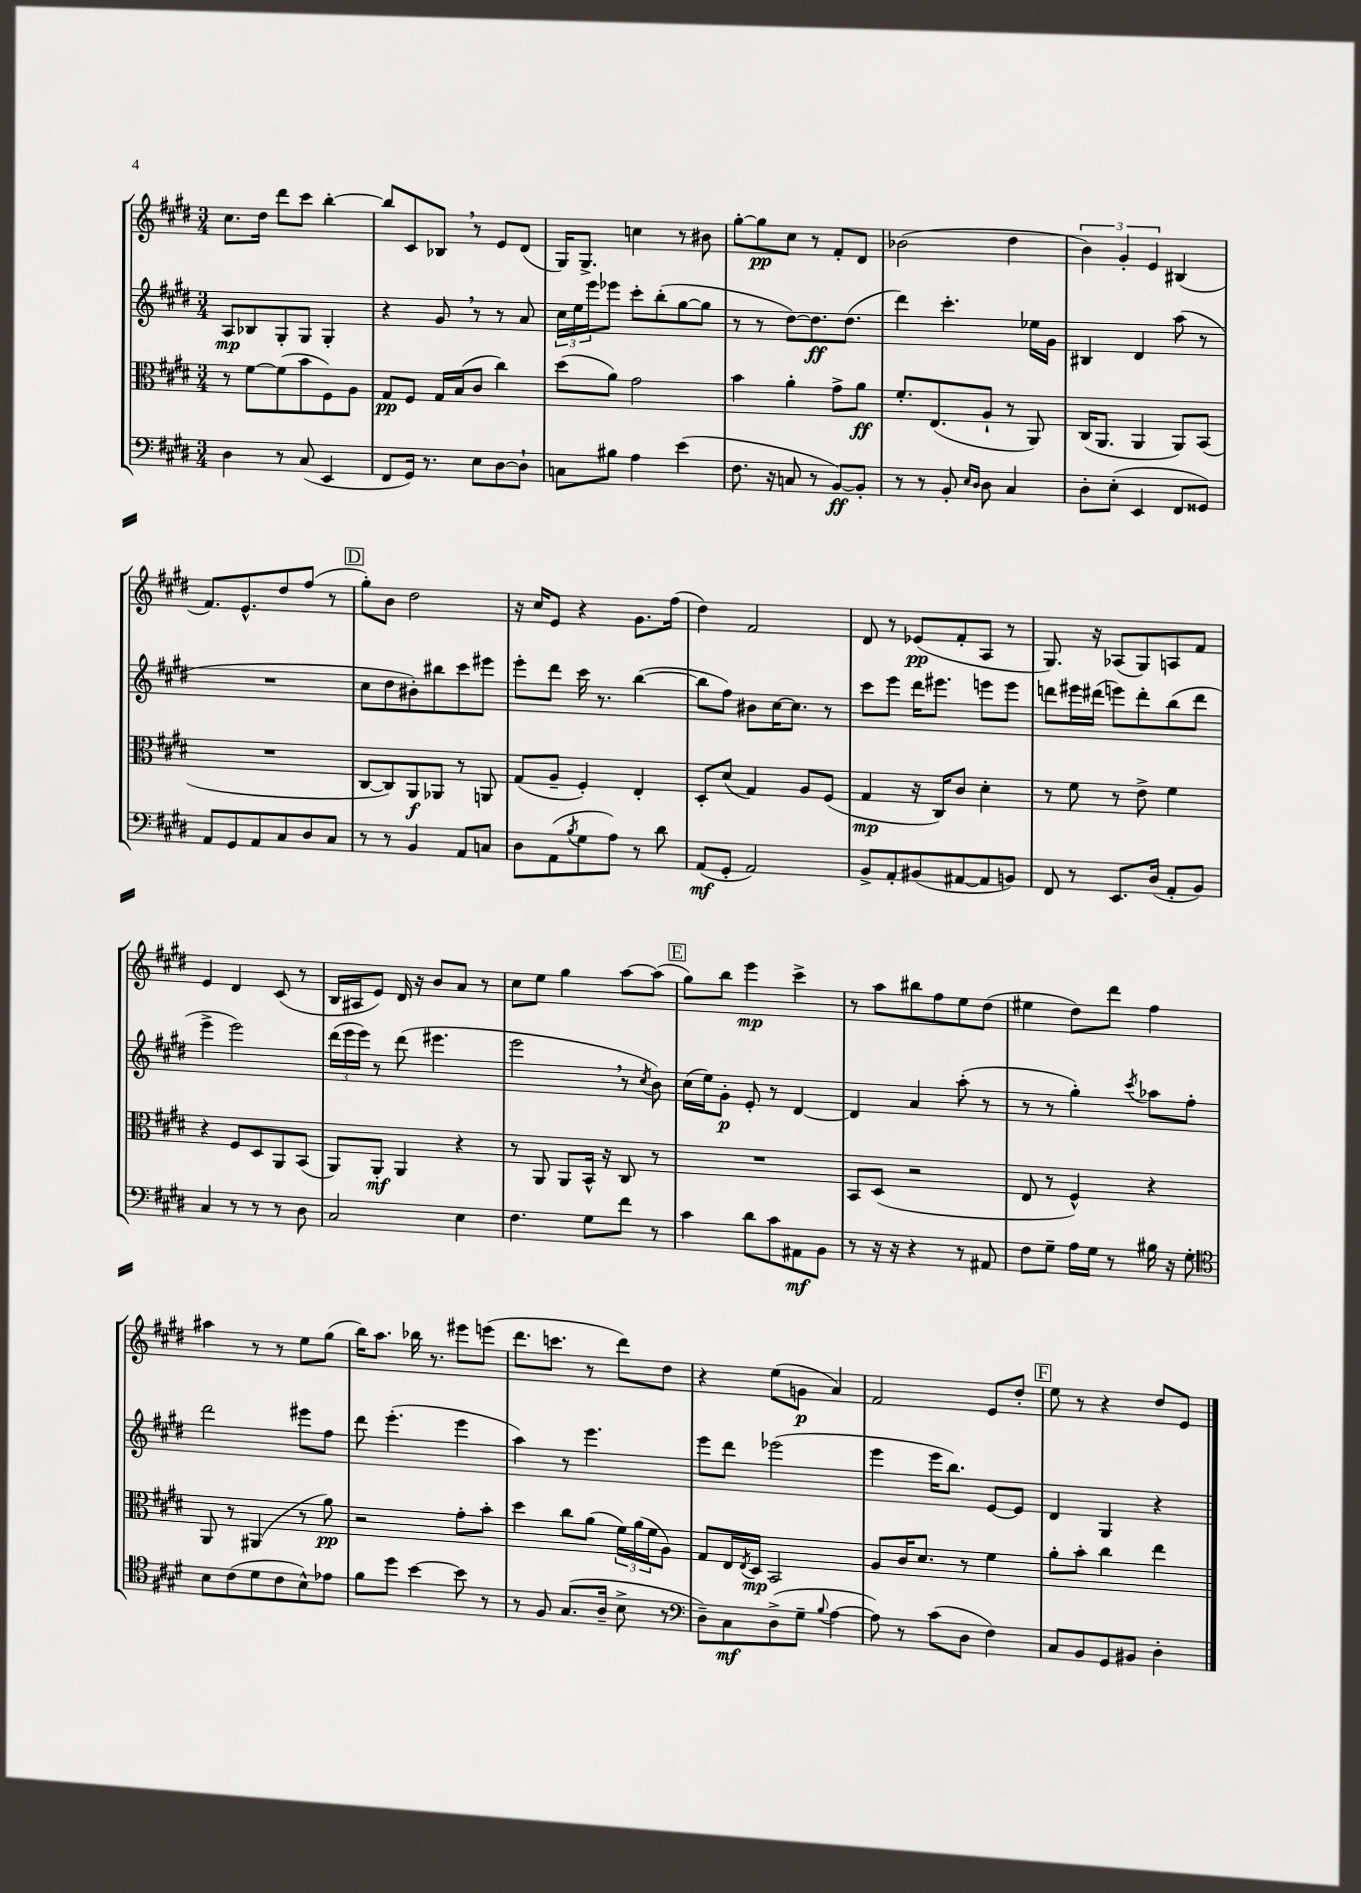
<<
\new StaffGroup <<
\new Staff = "s0" {
    \clef treble \key e \major \numericTimeSignature \time 3/4
    cis''8. dis''16 dis'''8 cis'''8 b''4~-. |
    b''8 cis'8 bes8 \breathe r8 e'8 dis'8( |
    gis16) gis8.-> c''4 r8 bis'8 |
    gis''8~-. gis''8\pp cis''8 r8 fis'8-. dis'8 |
    bes'2( dis''4 |
    \tuplet 3/2 { b'4) gis'4-. e'4 } bis4( |
    fis'8.) e'8.-^ dis''8 fis''8( r8 |
    \mark \markup { \box "D" } gis''8-.) b'8 dis''2 |
    r16 cis''16 e'8 r4 gis'8. fis''16( |
    dis''4) fis'2 |
    dis'8 r8 ees'8\pp( fis'8-. a8 r8 |
    gis8.) r16 aes8( gis8) a8 fis'8 |
    e'4 dis'4 cis'8( r8 |
    b16 ais16 e'8) dis'16 r16 b'8 a'8 r8 |
    cis''8 e''8 gis''4 a''8~ a''8( |
    \mark \markup { \box "E" } gis''8) b''8 e'''4\mp cis'''4-> |
    r8 a''8 bis''8 fis''8 e''8 dis''8( |
    eis''4 dis''8) dis'''8 fis''4 |
    ais''4 r8 r8 e''8 gis''8( |
    b''16) a''8. bes''16 r8. eis'''8 e'''8( |
    dis'''8. c'''8. r8 dis'''8) dis''8 |
    r4 e''8( g'8\p a'4) |
    fis'2 e'8 dis''8-. |
    \mark \markup { \box "F" } e''8 r8 r4 dis''8 e'8 \bar "|." |
}
\new Staff = "s1" {
    \clef treble \key e \major \numericTimeSignature \time 3/4
    a8\mp bes8 gis8-. gis8 gis4-. |
    r4 gis'8 \breathe r8 r8 a'8 |
    \tuplet 3/2 { cis''16 e''16 e'''16 } ees'''8 cis'''8-. b''8-.( gis''8~ gis''8 |
    r8 r8 dis''8~) dis''8.\ff dis''8.( |
    dis'''4) cis'''4.-. ees''16 gis'16 |
    bis4 dis'4 a''8( r8 |
    R2. |
    \mark \markup { \box "D" } cis''8 dis''8 bis'8-.) bis''8 cis'''8 eis'''8 |
    e'''8-. dis'''8 cis'''16 r8. b''4~( |
    b''8 fis''8) bis'8 cis''16~ cis''8. r8 |
    cis'''8 e'''8 dis'''16 eis'''8. e'''8 e'''8 |
    d'''8 eis'''16 dis'''16( e'''8) dis'''8-. b''8( dis'''8 |
    e'''4-> e'''2) |
    \tuplet 3/2 { dis'''16( e'''16 e'''16) } r8 dis'''8( eis'''4. |
    e'''2 \breathe r8 \acciaccatura { cis''8 } b'8) |
    \mark \markup { \box "E" } cis''16( e''16) gis'8-.\p e'8-. r8 dis'4~ |
    dis'4 a'4 a''8-.( r8 |
    r8 r8 gis''4-.) \acciaccatura { cis'''8 } aes''8 fis''8-. |
    dis'''2 eis'''8 fis''8 |
    dis'''8 e'''4.-.( e'''4 |
    a''4) r8 e'''4. |
    e'''8 dis'''8 ees'''2( |
    e'''4 e'''16 b''8.) e'8~ e'8 |
    \mark \markup { \box "F" } dis'4 gis4 r4 \bar "|." |
}
\new Staff = "s2" {
    \clef alto \key e \major \numericTimeSignature \time 3/4
    r8 fis'8~ fis'8( b'8 fis8) a8 |
    gis8\pp fis8 gis16 b16( cis'8 cis''4) |
    dis''8( a'8) gis'2 |
    b'4 a'4-. gis'8-> a'8\ff |
    fis'8.-. e8.( a8-! r8 a,8) |
    cis16( a,8. a,4 a,8) b,8( |
    R2. |
    \mark \markup { \box "D" } cis8~ cis8) a,8\f aes,8 r8 a,8 |
    gis8( a8-- fis4-.) e4-. |
    dis8-. dis'8( gis4) a8 fis8( |
    gis4\mp r16 cis16) cis'8 dis'4-. |
    r8 fis'8 r8 e'8-> fis'4 |
    r4 fis8 dis8 a,8 b,8( |
    a,8) a,8-.\mf a,4 r4 |
    r8 a,8 a,8 b,16-^ r16 cis8 r8 |
    \mark \markup { \box "E" } R2. |
    b,8 dis8( r2 |
    e8 r8 fis4-^) r4 |
    a,8 r8 ais,4( r8 a'8\pp) |
    r2 gis'8-. b'8-. |
    dis''4 cis''8 a'8( \tuplet 3/2 { fis'16) a'16( fis'16 } a8) |
    gis8 e16 \acciaccatura { e8 } dis16\mp b,2 |
    a8 cis'16 dis'8. r8 fis'4 |
    \mark \markup { \box "F" } a'8-. b'8-. cis''4 e''4 \bar "|." |
}
\new Staff = "s3" {
    \clef bass \key e \major \numericTimeSignature \time 3/4
    dis4 r8 cis8( e,4 |
    fis,8 gis,16) r8. e8 dis8~ dis8-! |
    c8 bis8 a4 e'4( |
    fis8. r16 c8 r8 b,8~\ff) b,8-. |
    r8 r8 b,8-. \grace { e16 dis16 } dis8 cis4 |
    dis8-. e8-.( e,4 fis,8 gisis,8) |
    a,8 gis,8 a,8 cis8 dis8 cis8 |
    \mark \markup { \box "D" } r8 r8 b,4 a,8 c8 |
    dis8 a,8( \acciaccatura { b8 } gis8 a8) r8 dis'8 |
    a,8\mf( gis,8-. a,2) |
    b,8-> a,8-. bis,8( ais,8~ ais,8 b,8) |
    fis,8 r8 e,8. dis16( a,8-. b,8) |
    cis4 r8 r8 r8 dis8 |
    cis2 e4 |
    fis4. gis8 fis'8 r8 |
    \mark \markup { \box "E" } cis'4 dis'8 cis'8 ais,8\mf b,8 |
    r8 r16 r16 r4 r8 ais,8 |
    fis8 gis8-- a16 gis16 r8 bis16 r16 gis8-. |
    \clef tenor b8 cis'8( dis'8 cis'8 b8-^) ees'8 |
    fis'8 dis''8 b'4~ b'8 r8 |
    r8 fis8 gis8.( a16-- b8-> r8 |
    \clef bass dis8--) cis8\mf dis8->( gis8-- \appoggiatura { b8 } a4~ |
    a8) r8 cis'8( dis8 fis4) |
    \mark \markup { \box "F" } cis8 b,8 gis,8 bis,8 dis4-. \bar "|." |
}
>>
>>
\layout { \context { \Score \remove "Bar_number_engraver" } }
